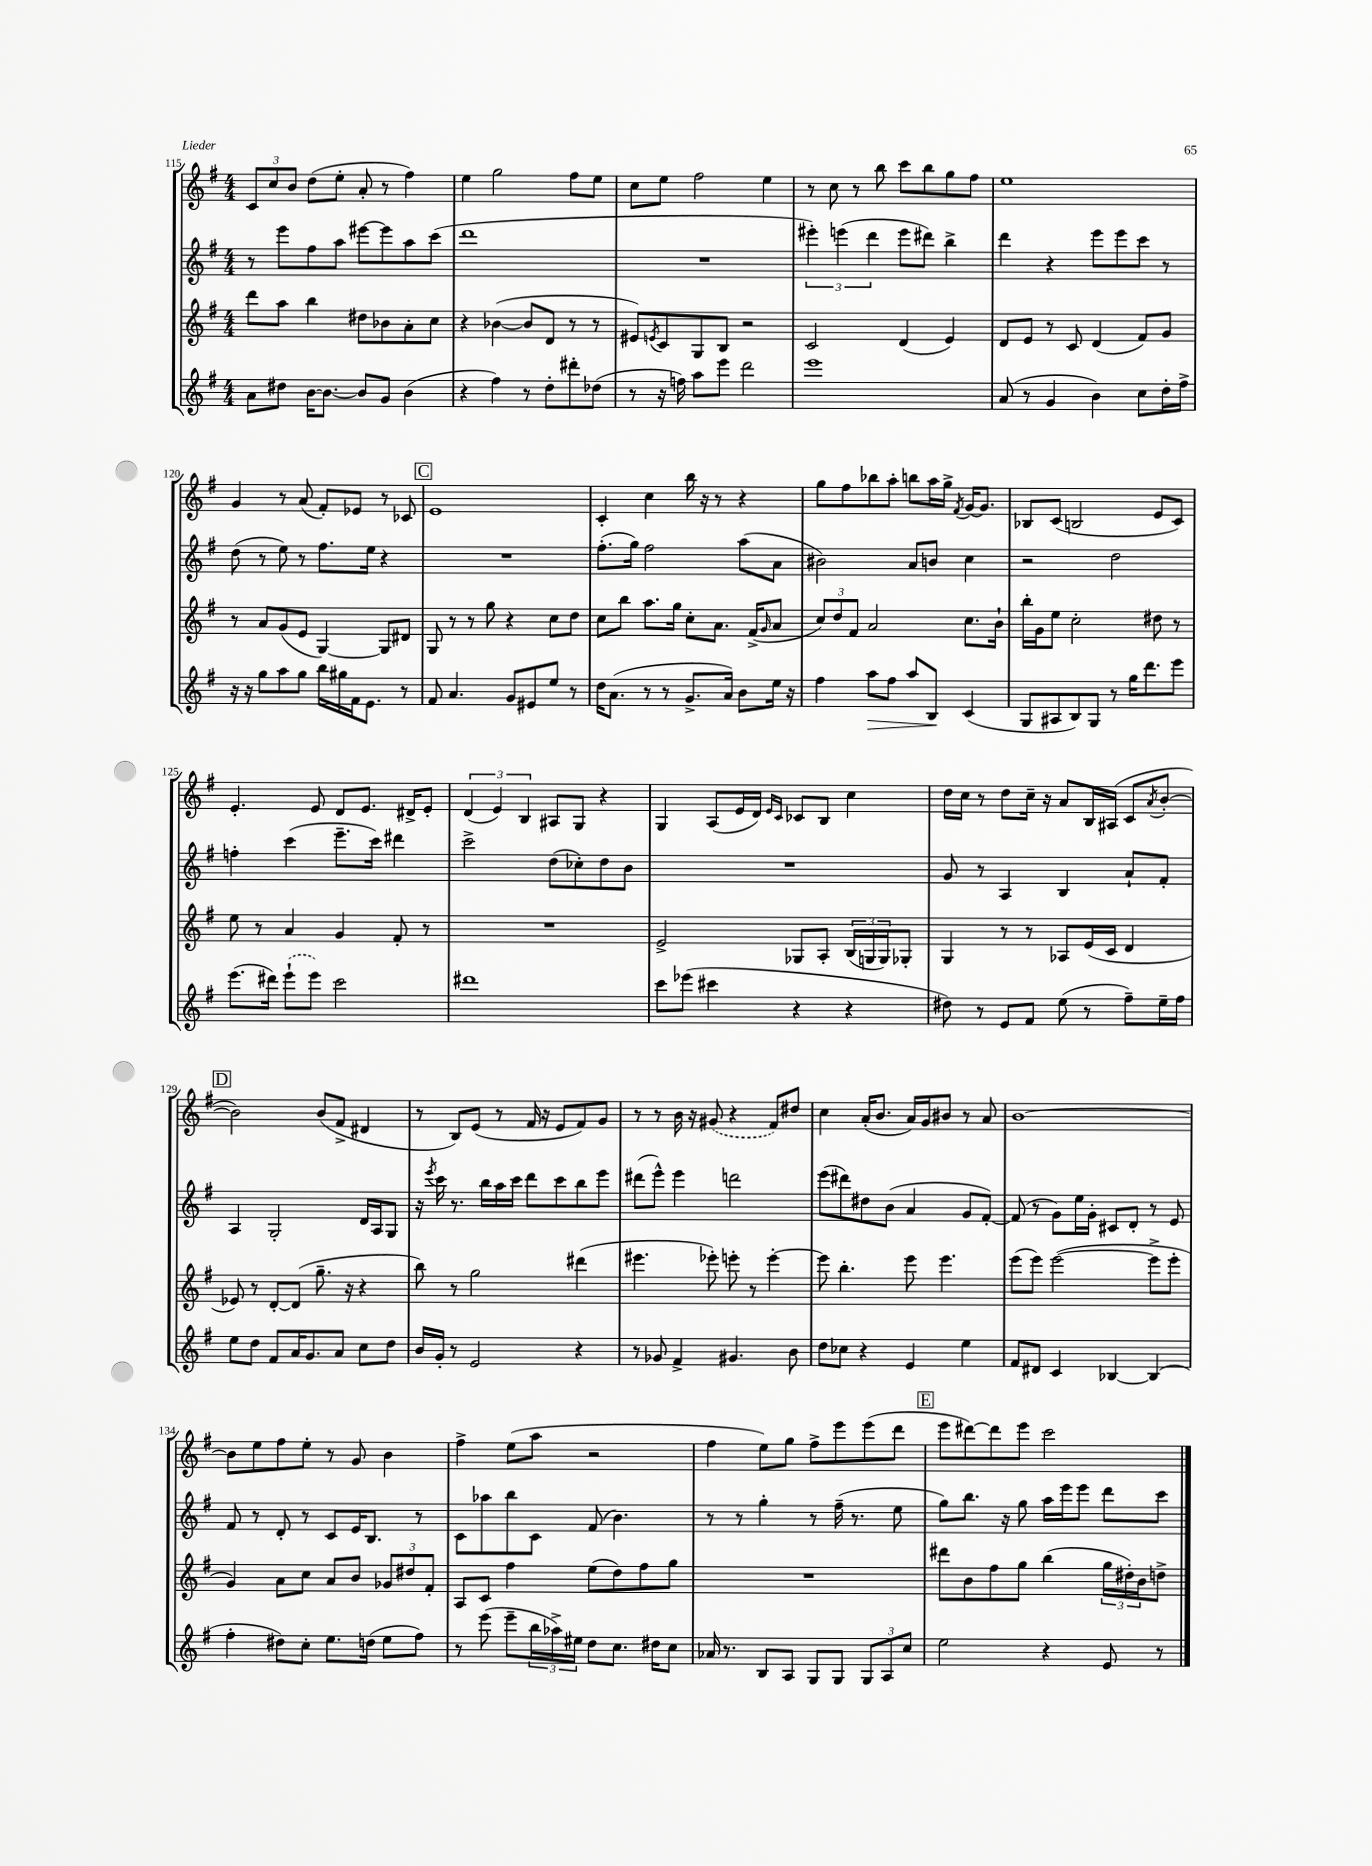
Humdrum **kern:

**kern	**dynam	**kern	**kern	**kern
*part4	*part4	*part3	*part2	*part1
*staff4	*staff4	*staff3	*staff2	*staff1
*clefG2	*	*clefG2	*clefG2	*clefG2
*k[f#]	*	*k[f#]	*k[f#]	*k[f#]
*M4/4	*	*M4/4	*M4/4	*M4/4
=115	=115	=115	=115	=115
8a\L	.	8ddd\L	8r	12c/L
.	.	.	.	12cc/
8dd#X\J	.	8aa\J	8eee\L	.
.	.	.	.	12b/J
[16b\KL	.	4bb\	8ff#\	(8dd\L
8.b\J_	.	.	.	.
.	.	.	8aa\J	8ee'\J
8b/L]	.	8dd#X\L	[8eee#X\L	8a'/
8g/J	.	8b-X\	8eee#\]	8r
(4b\	.	8a'\	8aa\	4ff#\)
.	.	8cc\J	(8ccc\J	.
=116	=116	=116	=116	=116
4r	.	4r	1ddd	4ee\
4ff#\)	.	([4b-X\	.	2gg\
8r	.	8b-/L]	.	.
8dd'\L	.	8d/J	.	.
8ddd#X'\	.	8r	.	8ff#\L
(8dd-X\J	.	8r	.	8ee\J
=117	=117	=117	=117	=117
8r	.	8e#X/L)	1r	8cc\L
.	.	8qen/	.	.
16r	.	8c/	.	8ee\J
16ffn\)	.	.	.	.
8aa\L	.	8G/	.	2ff#\
8eee\J	.	8B/J	.	.
2ddd\	.	2r	.	.
.	.	.	.	4ee\
=118	=118	=118	=118	=118
1eee	.	2c/	6eee#X'\)	8r
.	.	.	.	8cc\
.	.	.	(6eeen\	.
.	.	.	.	8r
.	.	.	6ddd\	.
.	.	.	.	8bb\
.	.	(4d/	8eee\L	8ccc\L
.	.	.	8ddd#X\J)	8bb\
.	.	4e/)	4bb^\	8gg\
.	.	.	.	8ff#\J
=119	=119	=119	=119	=119
(8a/	.	8d/L	4ddd\	1ee
8r	.	8e/J	.	.
4g/	.	8r	4r	.
.	.	8c/	.	.
4b\)	.	(4d/	8eee\L	.
.	.	.	8eee\	.
8cc\L	.	8f#/L)	8ccc\J	.
16dd'\L	.	8g/J	8r	.
16ff#^\JJ	.	.	.	.
!!LO:LB:g=z
=120	=120	=120	=120	=120
16r	.	8r	(8dd\	4g/
16r	.	.	.	.
8gg\L	.	8a/L	8r	.
8aa\	.	(8g/	8ee\)	8r
8gg\J	.	8e/J	8r	(8a/
16bb\LL	.	[4G/)	8.ff#\L	8f#'/L)
16gg#X\	.	.	.	.
16f#\J	.	.	.	8e-X/J
8.e\J	.	.	16ee\Jk	.
.	.	8G/L]	4r	8r
8r	.	8d#X/J	.	8c-X/
!!LO:REH:place=s1:t=C
=121	=121	=121	=121	=121
8f#/	.	8G/	1r	1e
4.a/	.	8r	.	.
.	.	8r	.	.
.	.	8gg\	.	.
8g/L	.	4r	.	.
8e#X/	.	.	.	.
8ee/J	.	8cc\L	.	.
8r	.	8dd\J	.	.
=122	=122	=122	=122	=122
16dd\KL	.	8cc\L	(8.ff#'\L	4c'/
(8.a\J	.	.	.	.
.	.	8bb\J	.	.
.	.	.	16gg\Jk)	.
8r	.	8.aa\L	2ff#\	4cc\
8r	.	.	.	.
.	.	16gg\Jk	.	.
8.g^/L	.	8cc'\L	.	16bb\
.	.	.	.	16r
.	.	8.a\J	.	8r
16a/Jk)	.	.	.	.
8b\L	.	.	(8aa\L	4r
.	.	(16f#^/KL	.	.
.	.	16qqg/	.	.
16ee\Jk	.	8a/J	8a\J	.
16r	.	.	.	.
=123	=123	=123	=123	=123
4ff#\	.	12cc/L)	2b#X\)	8gg\L
.	.	12dd/	.	.
.	.	.	.	8ff#\
.	.	12f#/J	.	.
!	!LO:HP:b	!	!	!
8aa\L	>	2a/	.	8bb-X\
8ff#\J	.	.	.	8aa'\J
8aa/L	.	.	8a/L	8bbn\L
8B/J	.	.	8bn/J	16aa\L
.	.	.	.	16gg^\JJ
.	.	.	.	8qf#/
(4c/	]	8.cc\L	4cc\	[16g/KL
.	.	.	.	8.g/J]
.	.	16b`\Jk	.	.
=124	=124	=124	=124	=124
8G/L	.	16bb'\LL	2r	8B-X/L
.	.	16g\J	.	.
8A#X/	.	8ee\J	.	(8c/J
8B/)	.	2cc'\	.	2Bn/
8G/J	.	.	.	.
8r	.	.	2dd\	.
16gg\KL	.	.	.	.
8.ddd\	.	.	.	.
.	.	8dd#X\	.	8e/L
8eee\J	.	8r	.	8c/J)
!!LO:LB:g=z
=125	=125	=125	=125	=125
(8.eee\L	.	8ee\	4ffn'\	4.e'/
.	.	8r	.	.
16ddd#X\Jk)	.	.	.	.
(8eee`\L	.	4a/	(4ccc\	.
8eee\J)	.	.	.	8e/
2ccc\	.	4g/	8.eee~\L	8d/L
.	.	.	.	8.e/J
.	.	.	16ccc\Jk)	.
.	.	8f#'/	4ddd#X\	.
.	.	.	.	16d#X^/KL
.	.	8r	.	8e'/J
=126	=126	=126	=126	=126
1ddd#X	.	1r	2ccc^\	(6d/
.	.	.	.	6e/)
.	.	.	.	6B/
.	.	.	(8dd\L	8A#X/L
.	.	.	8cc-X'\)	8G/J
.	.	.	8dd\	4r
.	.	.	8b\J	.
=127	=127	=127	=127	=127
8ccc\L	.	2e^/	1r	4G/
(8eee-X\J	.	.	.	.
4ccc#X\	.	.	.	(8A/L
.	.	.	.	16e/L
.	.	.	.	16d/JJ)
.	.	.	.	16qqe/LL
.	.	.	.	16qqc/JJ
4r	.	8G-X/L	.	8c-X/L
.	.	8A'/J	.	8B/J
4r	.	(24B/LL	.	4cc\
.	.	24Gn/	.	.
.	.	24G/J)	.	.
.	.	8G-X'/J	.	.
=128	=128	=128	=128	=128
8dd#X\)	.	4G/	8g/	16dd\LL
.	.	.	.	16cc\JJ
8r	.	.	8r	8r
8e/L	.	8r	4A/	8dd\L
8f#/J	.	8r	.	16cc~\Jk
.	.	.	.	16r
(8ee\	.	8A-X/L	4B/	8a/L
8r	.	(16e/L	.	16B/L
.	.	16c/JJ	.	(16A#X/JJ
8ff#~\L)	.	4d/	8a`/L	8c/L
.	.	.	.	8qa/
16ee~\L	.	.	8f#'/J	[8b'/J
16ff#\JJ	.	.	.	.
!!LO:LB:g=z
!!LO:REH:place=s1:t=D
=129	=129	=129	=129	=129
8ee\L	.	8e-X/)	4A/	2b\])
8dd\J	.	8r	.	.
8f#/L	.	[8d'/L	2G'/	.
16a/K	.	(8d/J]	.	.
8.g/	.	.	.	.
.	.	8.gg~\	.	(8b/L
8a/J	.	.	.	8f#^/J
.	.	16r	.	.
8cc\L	.	4r	16d/LL	4d#X/
.	.	.	16A/J	.
8dd\J	.	.	8G/J	.
=130	=130	=130	=130	=130
16b/LL	.	8bb\)	16r	8r
.	.	.	8qeee/	.
16g'/JJ	.	.	16ccc\	.
8r	.	8r	8.r	8B/L)
2e/	.	2gg\	.	(8e/J
.	.	.	16bb\LL	.
.	.	.	16aa\	8r
.	.	.	16ccc\JJ	.
.	.	.	8ddd\L	16f#/
.	.	.	.	16r
.	.	.	8ccc\	8e/L
4r	.	(4ddd#X\	8bb\	8f#/)
.	.	.	8eee\J	8g/J
=131	=131	=131	=131	=131
8r	.	4.eee#X\	(8ddd#X\L	8r
8g-X/	.	.	8eee^^\J)	8r
4f#^/	.	.	4eee\	16b\
.	.	.	.	16r
.	.	8eee-X'\)	.	(8g#X/
4.g#X/	.	8eeen'\	2dddn\	4r
.	.	8r	.	.
.	.	[4eee'\	.	8f#/L)
8b\	.	.	.	8dd#X/J
=132	=132	=132	=132	=132
8dd\L	.	8eee\]	(8eee\L	4cc\
8cc-X\J	.	4.bb'\	8ddd#X\)	.
4r	.	.	8dd#X\	(16a'/KL
.	.	.	.	8.b/J
.	.	.	(8b\J	.
4e/	.	8eee\	4a/	16a/LL)
.	.	.	.	16g/J
.	.	4.eee\	.	8b#X/J
4ee\	.	.	8g/L	8r
.	.	.	[8f#'/J)	8a/
=133	=133	=133	=133	=133
8f#/L	.	(8eee\L	(8f#/]	[1b
8d#X/J	.	8eee\J)	8r	.
4c/	.	([2eee\	8g\L)	.
.	.	.	16ee\L	.
.	.	.	16g'\JJ	.
[4B-X/	.	.	8c#X/L	.
.	.	.	8d'/J	.
(4B-/]	.	8eee^\L]	8r	.
.	.	8eee'\J	8e/	.
!!LO:LB:g=z
=134	=134	=134	=134	=134
4ff#'\	.	4g/)	8f#/	8b\L]
.	.	.	8r	8ee\
8dd#X\L)	.	8a\L	8d'/	8ff#\
8cc'\J	.	8cc\J	8r	8ee'\J
8.ee\L	.	8a/L	8c/L	8r
.	.	8b/J	16e/K	8g/
(16ddn\Jk	.	.	8.B/J	.
8ee\L	.	12g-X/L	.	4b\
.	.	12dd#X/	.	.
8ff#\J)	.	.	8r	.
.	.	12f#'/J	.	.
=135	=135	=135	=135	=135
8r	.	8A/L	8c\L	4ff#^\
(8eee\	.	8c/J	8aa-X\	.
8eee~\L	.	4ff#\	8bb\	(8ee\L
24bb\L	.	.	8c\J	8aa\J
24aa-X^\)	.	.	.	.
24ee#X\JJ	.	.	.	.
8dd\L	.	(8ee\L	(8f#/	2r
8.cc\J	.	8dd\)	4.b\)	.
.	.	8ff#\	.	.
16dd#X\KL	.	.	.	.
8cc\J	.	8gg\J	.	.
=136	=136	=136	=136	=136
16a-X/	.	1r	8r	4ff#\
8.r	.	.	.	.
.	.	.	8r	.
8B/L	.	.	4gg'\	8ee\L)
8A/J	.	.	.	8gg\J
8G/L	.	.	8r	8ff#^\L
8G/J	.	.	(16ff#~\	8eee\
.	.	.	8.r	.
12G/L	.	.	.	(8eee\
12A/	.	.	.	.
.	.	.	8ee\	8ddd\J
12cc/J	.	.	.	.
!!LO:REH:place=s1:t=E
=137	=137	=137	=137	=137
2ee\	.	8ddd#X\L	8gg\L)	8eee\L
.	.	8b\	8.bb\J	[8ddd#X\)
.	.	8ff#\	.	8ddd#\]
.	.	.	16r	.
.	.	8gg\J	8gg\	8eee\J
4r	.	(4bb\	16aa\LL	2ccc\
.	.	.	16eee\J	.
.	.	.	8eee\J	.
8e/	.	24gg\LL	8ddd\L	.
.	.	24dd#X'\)	.	.
.	.	24b\J	.	.
8r	.	8ddn^\J	8ccc\J	.
==	==	==	==	==
*-	*-	*-	*-	*-
